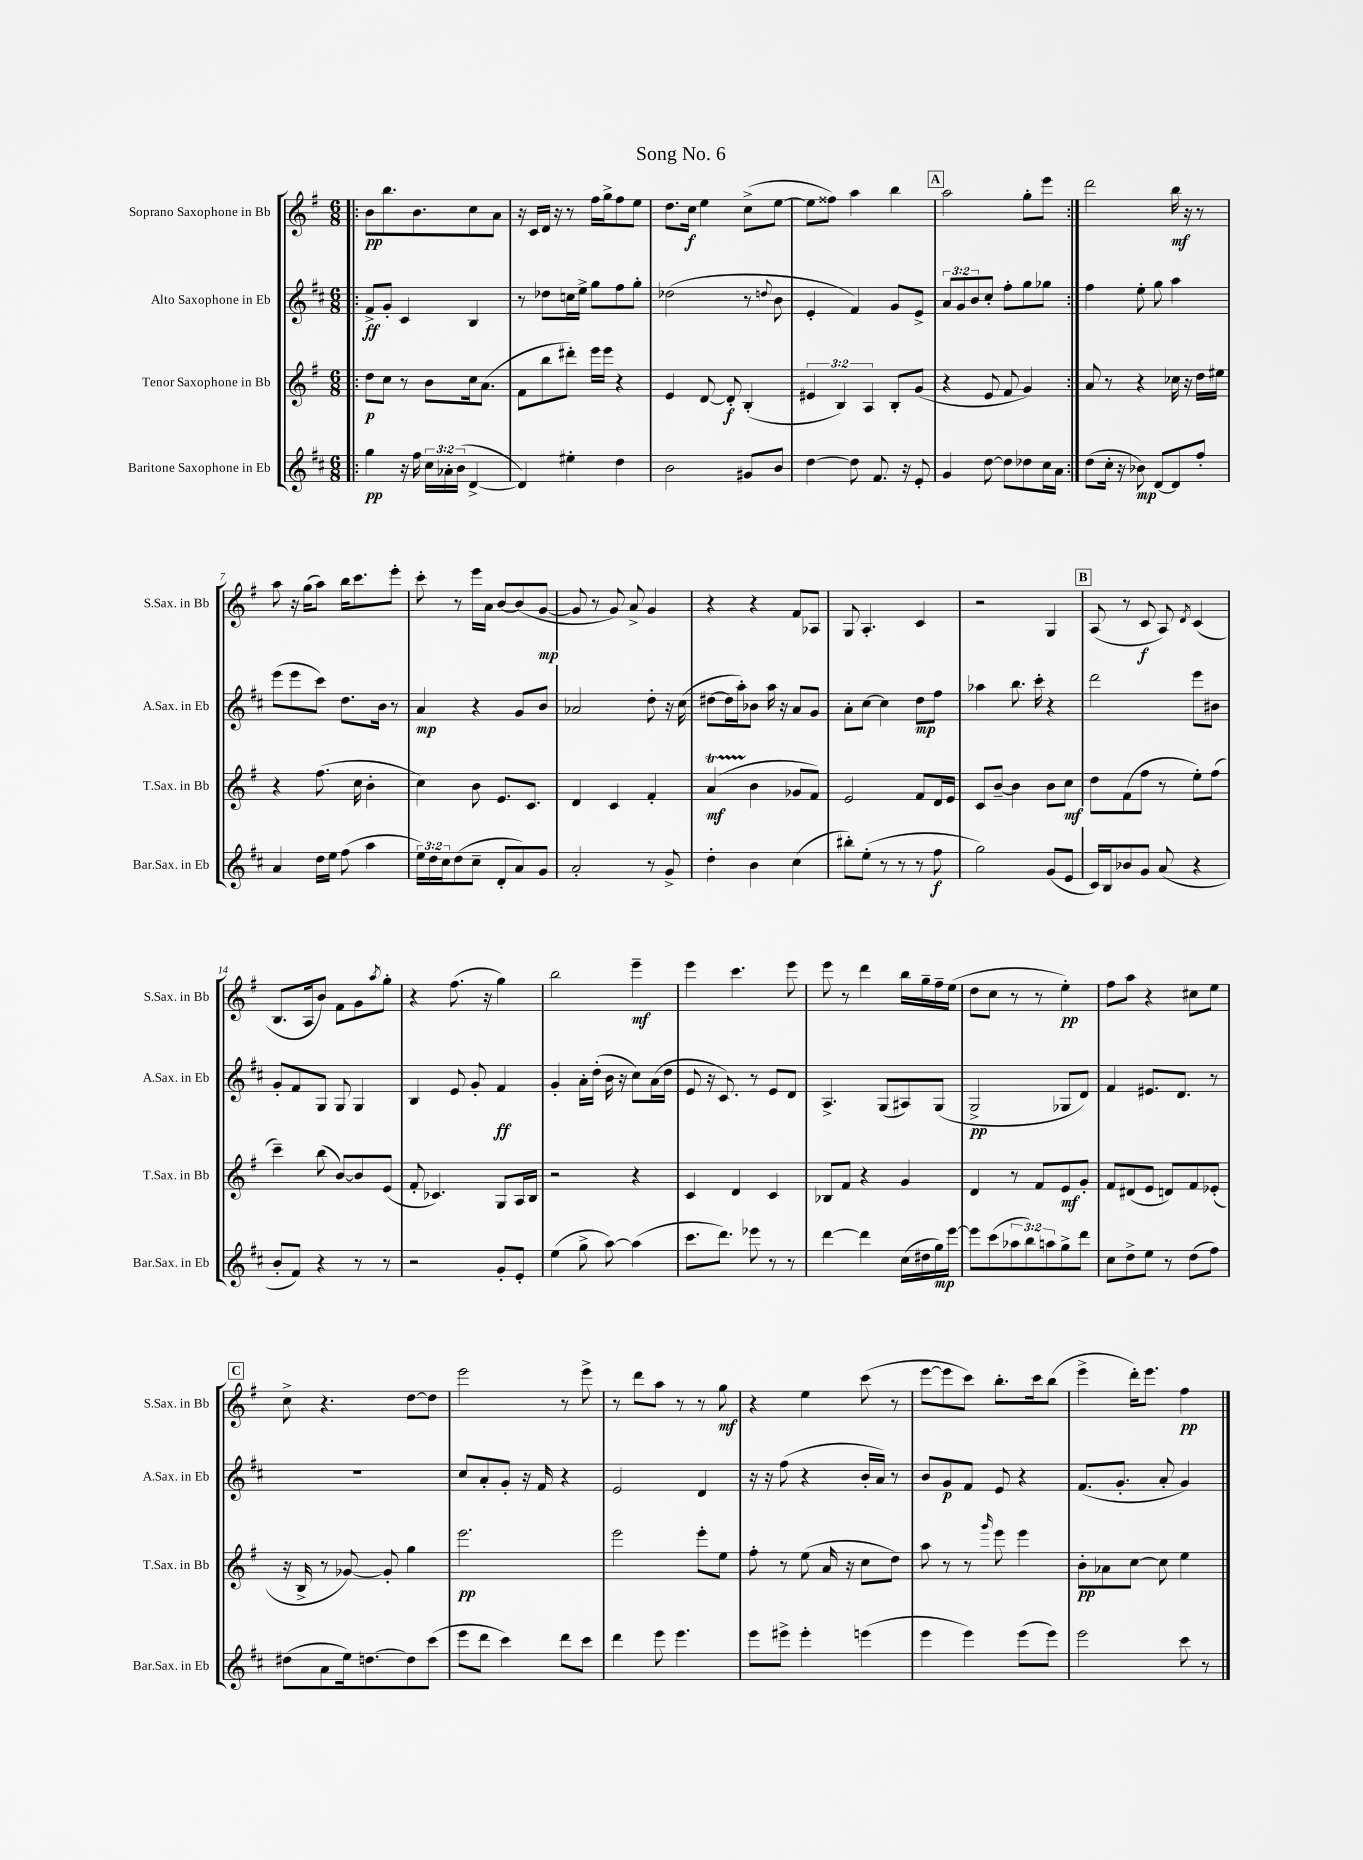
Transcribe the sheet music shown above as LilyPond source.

\header { title = "Song No. 6" }
<<
\new StaffGroup <<
\new Staff = "s0" \with { instrumentName = "Soprano Saxophone in Bb" shortInstrumentName = "S.Sax. in Bb" } {
    \clef treble \key g \major \numericTimeSignature \time 6/8
    \repeat volta 2 { \bar ".|:" b'8\pp b''8. b'8. c''8 a'8 |
    r16 c'16 d'16 r16 r8 fis''16 g''16-> fis''8 e''8 |
    d''8. c''16\f e''4 c''8->( e''8~ |
    e''8 fisis''8) a''4 b''4 |
    \mark \markup { \box "A" } a''2 g''8-. e'''8 | }
    d'''2 b''16\mf r16 r8 |
    a''8 r16 g''16( a''8) b''16 c'''8. e'''8-. |
    c'''8-. r8 e'''16 a'16 b'8~ b'8( g'8~\mp |
    g'8 r8 g'8) a'8-> g'4 |
    r4 r4 fis'8 aes8 |
    g8 a4.-. c'4 |
    r2 g4 |
    \mark \markup { \box "B" } a8( r8 c'8\f a8) \acciaccatura { d'8 } c'4( |
    b8. a16 b'8) fis'8 g'8 \acciaccatura { a''8 } g''8-. |
    r4 fis''8.( r16 g''4) |
    b''2 e'''4--\mf |
    e'''4 c'''4. e'''8 |
    e'''8 r8 d'''4 b''16 g''16-- fis''16-- e''16( |
    d''8 c''8 r8 r8 e''4-.\pp) |
    fis''8 a''8 r4 cis''8 e''8 |
    \mark \markup { \box "C" } c''8-> r4. d''8~ d''8 |
    e'''2 r8 e'''8-> |
    r8 d'''8 a''8 r8 r8 g''8\mf |
    r4 e''4 c'''8( r8 |
    e'''8~ e'''8 c'''8) b''8.-. c'''16 b''8( |
    e'''4-> d'''16-.) e'''8. fis''4\pp \bar "|." |
}
\new Staff = "s1" \with { instrumentName = "Alto Saxophone in Eb" shortInstrumentName = "A.Sax. in Eb" } {
    \clef treble \key d \major \numericTimeSignature \time 6/8 \override Staff.TupletNumber.text = #tuplet-number::calc-fraction-text
    \repeat volta 2 { \bar ".|:" fis'8->\ff g'8-. cis'4 b4 |
    r8 des''8 c''16 e''16-> g''8 fis''8 g''8-. |
    des''2( r8 \appoggiatura { d''8 } b'8 |
    e'4-. fis'4) g'8 e'8-> |
    \mark \markup { \box "A" } \tuplet 3/2 { a'8 g'8 b'8 } cis''8-. fis''8-. g''8 ges''8 | }
    fis''4 e''8-. g''8 a''4 |
    e'''8( e'''8 cis'''8) d''8. b'16 r8 |
    a'4\mp r4 g'8 b'8 |
    aes'2 d''8-. r16 cis''16( |
    dis''8~ dis''16 a''16-.) bes'8 a''16 r16 a'8 g'8 |
    a'8-. cis''8~ cis''4 d''8\mp fis''8 |
    aes''4 b''8. cis'''16-. r4 |
    \mark \markup { \box "B" } d'''2 e'''8 bis'8 |
    g'8-. fis'8 g8 g8 g4 |
    b4 e'8 g'8-. fis'4\ff |
    g'4-. a'16-. d''16-.( b'16 r16 cis''8) a'16( d''16 |
    e'8 r16 cis'8.) r8 e'8 d'8 |
    a4.-> g8( ais8) g8( |
    g2->\pp ges8 d'8) |
    fis'4 eis'8. d'8. r8 |
    \mark \markup { \box "C" } R2. |
    cis''8 a'8-. g'8-. r16 fis'16 r4 |
    e'2 d'4 |
    r16 r16 fis''8( r4 b'16-. a'16) r8 |
    b'8 g'8\p fis'8 e'8 r4 |
    fis'8.( g'8.-. a'8-. g'4) \bar "|." |
}
\new Staff = "s2" \with { instrumentName = "Tenor Saxophone in Bb" shortInstrumentName = "T.Sax. in Bb" } {
    \clef treble \key g \major \numericTimeSignature \time 6/8 \override Staff.TupletNumber.text = #tuplet-number::calc-fraction-text
    \repeat volta 2 { \bar ".|:" d''8\p c''8 r8 b'8 c''16 a'8.( |
    fis'8 b''8 dis'''8-.) e'''16 e'''16 r4 |
    e'4 d'8~ d'8-.\f b4-.( |
    \tuplet 3/2 { eis'4 b4) a4 } b8-. g'8( |
    \mark \markup { \box "A" } r4 e'8 fis'8 g'4) | }
    a'8 r8 r4 ces''16 r16 d''16 eis''16 |
    r4 fis''8.( c''16 b'4-. |
    c''4) b'8 e'8. c'8. |
    d'4 c'4 fis'4-. |
    a'4\startTrillSpan\mf( b'4\stopTrillSpan ges'8 fis'8) |
    e'2 fis'8 d'16 e'16 |
    c'8 b'8~-- b'4 b'8 c''8\mf |
    \mark \markup { \box "B" } d''8 fis'8( fis''8 r8 e''8-.) fis''8( |
    c'''4--) b''8( b'8~) b'8 e'8( |
    fis'8-. ces'4.) g8 a16 b16 |
    r2 r4 |
    c'4 d'4 c'4 |
    bes8 fis'8 r4 g'4 |
    d'4 r8 fis'8 e'8\mf g'8-. |
    fis'8 dis'8( e'8 d'8) fis'8 ees'8-.( |
    \mark \markup { \box "C" } r16 b16-> r8 ges'8~) ges'8-. g''4 |
    e'''2.\pp |
    e'''2 e'''8-. e''8 |
    fis''8-. r8 e''8( a'16 r16 c''8 d''8) |
    a''8 r8 r8 \grace { g'''16 } e'''8 e'''4 |
    b'8-.\pp aes'8 c''8~ c''8 e''4 \bar "|." |
}
\new Staff = "s3" \with { instrumentName = "Baritone Saxophone in Eb" shortInstrumentName = "Bar.Sax. in Eb" } {
    \clef treble \key d \major \numericTimeSignature \time 6/8 \override Staff.TupletNumber.text = #tuplet-number::calc-fraction-text
    \repeat volta 2 { \bar ".|:" g''4\pp r16 fis''16 \tuplet 3/2 { cis''16 aes'16-. b'16( } d'4~-> |
    d'4) eis''4-. d''4 |
    b'2 gis'8 b'8 |
    d''4~ d''8 fis'8. r16 e'8-. |
    \mark \markup { \box "A" } g'4 d''8~ d''8 des''8 cis''16 a'16 | }
    d''8( cis''16-. r16 bes'8\mp) d'8~ d'8 fis''8-. |
    a'4 d''16 e''16 fis''8( a''4 |
    \tuplet 3/2 { e''16) d''16 cis''16 } d''8( cis''8-- d'8-. a'8) g'8 |
    a'2-. r8 g'8-> |
    d''4-. b'4 cis''4( |
    bis''8-.) e''8-.( r8 r8 r8 fis''8\f |
    g''2) g'8( e'8 |
    \mark \markup { \box "B" } cis'16) b16 bes'8 g'8 a'8( r4 |
    b'8-. fis'8) r4 r8 r8 |
    r2 g'8-. e'8-. |
    e''4( g''8-> a''8~) a''4( |
    cis'''8. d'''8.) ees'''8 r8 r8 |
    d'''4~ d'''4 cis''16( dis''16 g''16\mp) e'''16~ |
    e'''8 cis'''8( \tuplet 3/2 { aes''8 b''8) a''8 } g''8-> d'''8 |
    cis''8 d''8-> e''8 r8 d''8( fis''8) |
    \mark \markup { \box "C" } dis''8( a'8 e''16) d''8.~ d''8 cis'''8( |
    e'''8 d'''8 cis'''4) d'''8 cis'''8 |
    d'''4 e'''8 e'''4. |
    e'''8 eis'''8-> eis'''4-. e'''4( |
    e'''4 e'''4) e'''8( e'''8) |
    e'''2 cis'''8 r8 \bar "|." |
}
>>
>>
